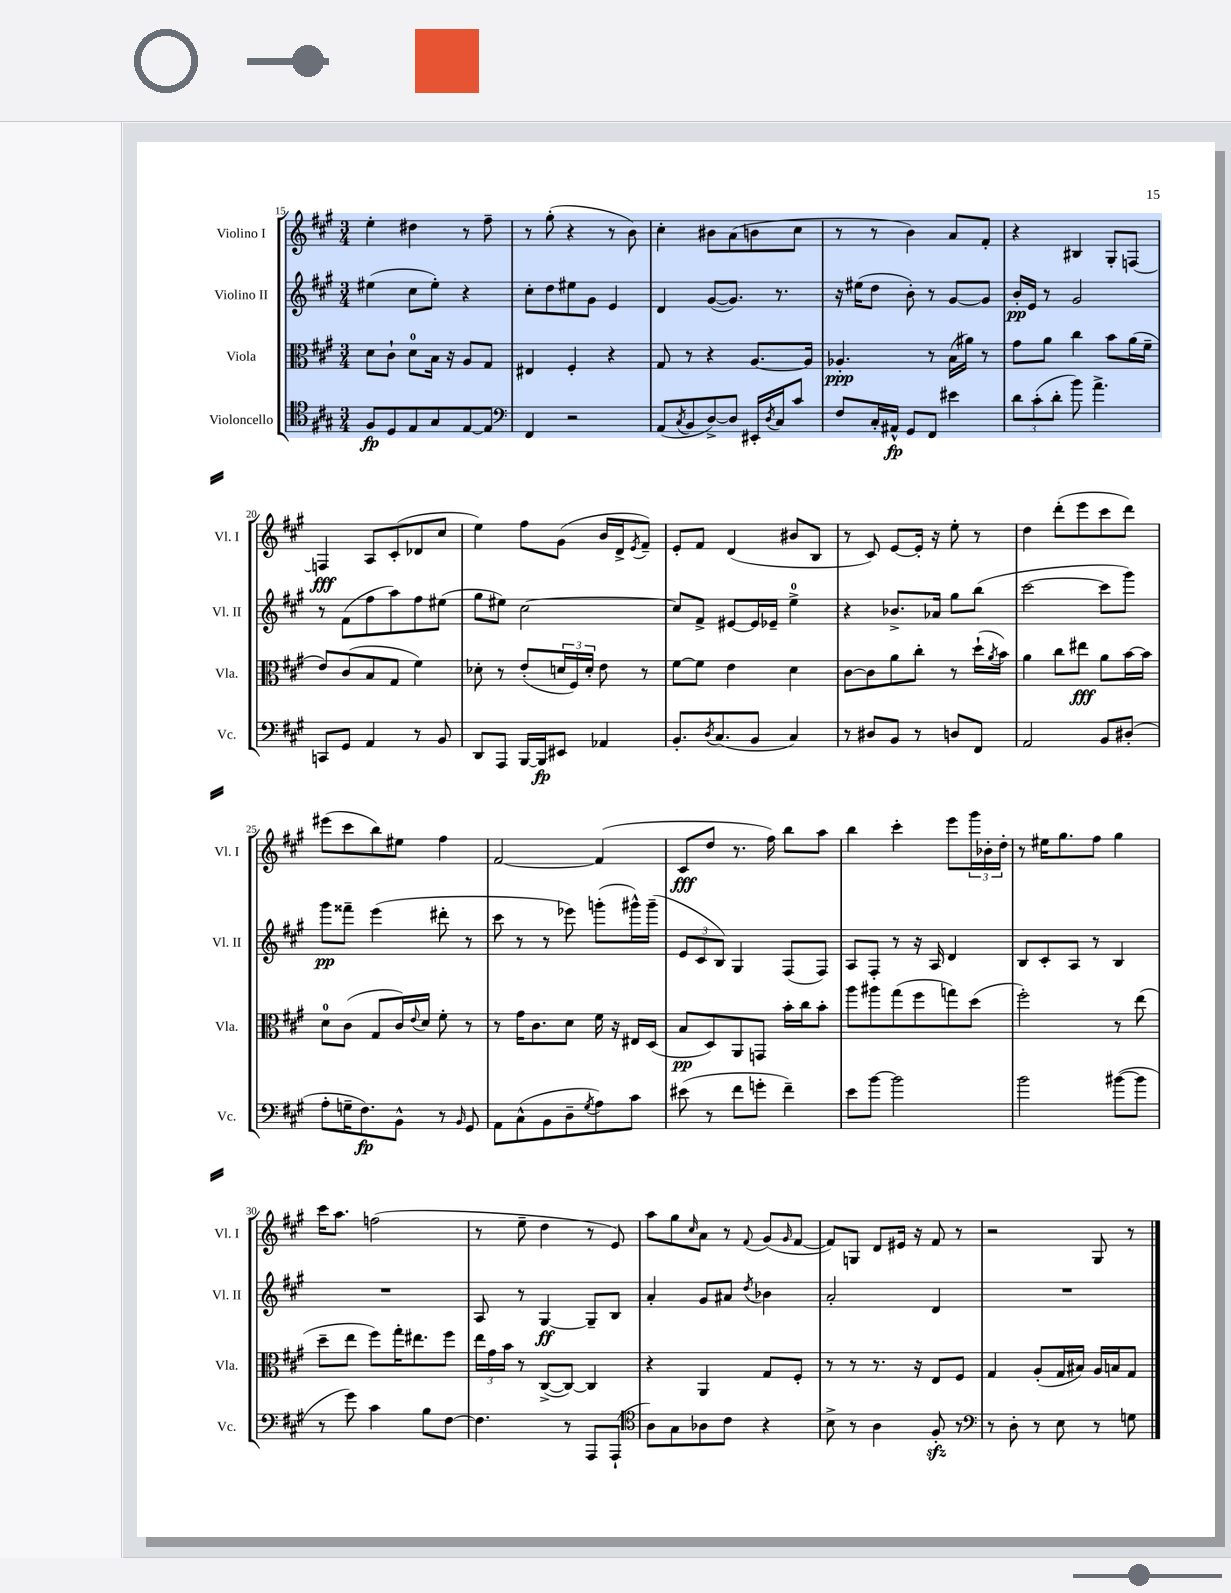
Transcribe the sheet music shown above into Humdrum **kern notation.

**kern	**dynam	**kern	**dynam	**kern	**dynam	**kern	**dynam
*part4	*part4	*part3	*part3	*part2	*part2	*part1	*part1
*staff4	*staff4	*staff3	*staff3	*staff2	*staff2	*staff1	*staff1
*I"Violoncello	*	*I"Viola	*	*I"Violino II	*	*I"Violino I	*
*I'Vc.	*	*I'Vla.	*	*I'Vl. II	*	*I'Vl. I	*
*clefC4	*	*clefC3	*	*clefG2	*	*clefG2	*
*k[f#c#g#]	*	*k[f#c#g#]	*	*k[f#c#g#]	*	*k[f#c#g#]	*
*M3/4	*	*M3/4	*	*M3/4	*	*M3/4	*
=15	=15	=15	=15	=15	=15	=15	=15
8F#/L	fp	8d\L	.	(4ee#X\	.	4ee'\	.
8D/	.	8c#`\J	.	.	.	.	.
8E/	.	8d\L	.	8cc#\L	.	4dd#X\	.
8G#/	.	16B\Jk	.	8ee#'\J)	.	.	.
.	.	16r	.	.	.	.	.
[8E/	.	8A/L	.	4r	.	8r	.
8E/J]	.	8G#/J	.	.	.	8ff#~\	.
=16	=16	=16	=16	=16	=16	=16	=16
*clefF4	*	*	*	*	*	*	*
4FF#/	.	4E#X/	.	8cc#'\L	.	8r	.
.	.	.	.	8dd\	.	(8gg#'\	.
2r	.	4F#'/	.	8ee#X\	.	4r	.
.	.	.	.	8g#\J	.	.	.
.	.	4r	.	4e/	.	8r	.
.	.	.	.	.	.	8b\)	.
=17	=17	=17	=17	=17	=17	=17	=17
(8AA/L	.	8G#/	.	4d/	.	4cc#'\	.
8qC#/	.	.	.	.	.	.	.
8BB/	.	8r	.	.	.	.	.
[8D^/)	.	4r	.	([8g#/L	.	8b#X\L	.
8D/J]	.	.	.	8.g#/J])	.	(8a\	.
16EE#X'/LL	.	[8.A/L	.	.	.	8bn\	.
8qD/	.	.	.	.	.	.	.
16C#/J	.	.	.	8.r	.	.	.
8c#/J	.	.	.	.	.	8cc#\J	.
.	.	16A/Jk]	.	.	.	.	.
=18	=18	=18	=18	=18	=18	=18	=18
8F#/L	.	4.A-X'/	ppp	16r	.	8r	.
.	.	.	.	(16ee#X\KL	.	.	.
16C#'/L	.	.	.	8dd\J	.	8r	.
16AA#X^^/JJ	fp	.	.	.	.	.	.
8GG#/L	.	.	.	8b'\)	.	4b\)	.
8FF#/J	.	8r	.	8r	.	.	.
4e#X\	.	(16B\LL	.	[8g#/L	.	8a/L	.
.	.	16a#X\JJ)	.	.	.	.	.
.	.	8r	.	8g#/J]	.	8f#'/J	.
=19	=19	=19	=19	=19	=19	=19	=19
12d\L	.	8g#\L	.	16b'/LL	pp	4r	.
.	.	.	.	16e/JJ	.	.	.
(12c#'\	.	.	.	.	.	.	.
.	.	8a\J	.	8r	.	.	.
12d'\J	.	.	.	.	.	.	.
8b\)	.	4cc#\	.	2g#/	.	4B#X/	.
4.a^\	.	.	.	.	.	.	.
.	.	8b\L	.	.	.	8G#'/L	.
.	.	(16a\L	.	.	.	[8Fn/J	.
.	.	16f#~\JJ	.	.	.	.	.
!!LO:LB:g=z
=20	=20	=20	=20	=20	=20	=20	=20
8CCn/L	.	8e/L)	.	8r	.	4Fn/]	fff
8GG#/J	.	(8c#/	.	(8f#\L	.	.	.
4AA/	.	8B/	.	8ff#\	.	8A/L	.
.	.	8G#/J	.	8aa\)	.	(8c#'/	.
8r	.	4f#\)	.	8ff#\	.	8d-X/	.
8BB/	.	.	.	(8ee#X\J	.	8cc#/J	.
=21	=21	=21	=21	=21	=21	=21	=21
8DD/L	.	8d-X'\	.	8gg#\L	.	4ee\)	.
8AAA/J	.	8r	.	8ee#X\J)	.	.	.
[16BBB/LL	.	(8e'/L	.	[2cc#\	.	8ff#\L	.
16BBB/J]	fp	.	.	.	.	.	.
8EE#X/J	.	24dn/L	.	.	.	(8g#\J	.
.	.	24F#/)	.	.	.	.	.
.	.	24d'/JJ	.	.	.	.	.
4AA-X/	.	8e\	.	.	.	16b/LL	.
.	.	.	.	.	.	16d^/J	.
.	.	.	.	.	.	8qe/	.
.	.	8r	.	.	.	8f#~/J)	.
=22	=22	=22	=22	=22	=22	=22	=22
8.BB'/L	.	[8f#\L	.	8cc#/L]	.	8e'/L	.
.	.	8f#\J]	.	8f#^/J	.	8f#/J	.
8qD/	.	.	.	.	.	.	.
(8.C#/	.	.	.	.	.	.	.
.	.	4e\	.	[8e#X/L	.	(4d/	.
8BB/J	.	.	.	16e#/L]	.	.	.
.	.	.	.	16e-X~/JJ	.	.	.
4C#/)	.	4d\	.	4ee^\	.	8b#X/L	.
.	.	.	.	.	.	8B/J	.
=23	=23	=23	=23	=23	=23	=23	=23
8r	.	[8c#\L	.	4r	.	8r	.
8D#X/L	.	8c#\]	.	.	.	8c#/)	.
8BB/J	.	8a\	.	8.b-X^/L	.	[8e/L	.
8r	.	8cc#'\J	.	.	.	16e'/Jk]	.
.	.	.	.	16a-X/Jk	.	16r	.
8Dn/L	.	8r	.	8gg#\L	.	8ee'\	.
8FF#/J	.	(16dd`\LL	.	(8bb\J	.	8r	.
.	.	8qa/	.	.	.	.	.
.	.	16b\JJ)	.	.	.	.	.
=24	=24	=24	=24	=24	=24	=24	=24
2AA/	.	4a\	.	[2ccc#\	.	4dd\	.
.	.	8cc#\L	.	.	.	(8ddd'\L	.
.	.	8ee#X\J	fff	.	.	8eee\	.
8BB/L	.	8a\L	.	8ccc#\L]	.	8ccc#\	.
(8D#X'/J	.	[16b\L	.	8ggg#\J)	.	8ddd\J)	.
.	.	16b\JJ]	.	.	.	.	.
!!LO:LB:g=z
=25	=25	=25	=25	=25	=25	=25	=25
8A'\L	.	8d\L	.	8ggg#\L	pp	(8eee#X\L	.
16Gn~\K	.	(8c#\J	.	8fff##X~\J	.	8ccc#\	.
8.F#\)	fp	.	.	.	.	.	.
.	.	8G#/L	.	(4eee\	.	8bb\)	.
8BB^^\J	.	16c#/L)	.	.	.	8ee#X\J	.
.	.	8qqe/	.	.	.	.	.
.	.	16d/JJ	.	.	.	.	.
8r	.	8f#'\	.	8ddd#X'\	.	4ff#\	.
16qqBB/	.	.	.	.	.	.	.
8GG#/	.	8r	.	8r	.	.	.
=26	=26	=26	=26	=26	=26	=26	=26
8AA\L	.	8r	.	8ccc#\	.	[2f#/	.
(8C#^^\	.	16g#\KL	.	8r	.	.	.
.	.	8.c#\	.	.	.	.	.
8BB\	.	.	.	8r	.	.	.
8D~\	.	8d\J	.	8eee-X\)	.	.	.
8qG#/	.	.	.	.	.	.	.
8A\)	.	16f#\	.	(8gggn'\L	.	(4f#/]	.
.	.	16r	.	.	.	.	.
8c#\J	.	16E#X/LL	.	16ggg#X^^\L)	.	.	.
.	.	(16D/JJ	.	(16ggg#~\JJ	.	.	.
=27	=27	=27	=27	=27	=27	=27	=27
(8e#X\	.	8B/L	pp	12e/L	.	8c#/L	fff
.	.	.	.	12c#/	.	.	.
8r	.	8D/)	.	.	.	8dd/J	.
.	.	.	.	12B/J)	.	.	.
8f#\L	.	8AA/	.	4G#/	.	8.r	.
8gn'\J	.	8GGn/J	.	.	.	.	.
.	.	.	.	.	.	16ff#\)	.
4f#~\)	.	16b'\LL	.	(8F#/L	.	8bb\L	.
.	.	16cc#\J	.	.	.	.	.
.	.	8b'\J	.	8F#/J)	.	8aa\J	.
=28	=28	=28	=28	=28	=28	=28	=28
8e\L	.	8aa\L	.	8A/L	.	4bb\	.
[8b\J	.	8aa#X\	.	8F#'/J	.	.	.
2b\]	.	(8gg#\	.	8r	.	4ccc#'\	.
.	.	8ff#\	.	16r	.	.	.
.	.	.	.	16A/	.	.	.
.	.	8ggn\)	.	4d/	.	8eee\L	.
.	.	(8dd\J	.	.	.	24ggg#\L	.
.	.	.	.	.	.	24b-X'\	.
.	.	.	.	.	.	24dd'\JJ	.
=29	=29	=29	=29	=29	=29	=29	=29
2b\	.	2ff#'\)	.	8B/L	.	8r	.
.	.	.	.	8c#'/	.	16ee#X\KL	.
.	.	.	.	.	.	8.gg#\	.
.	.	.	.	8A/J	.	.	.
.	.	.	.	8r	.	8ff#\J	.
([8b#X\L	.	8r	.	4B/	.	4gg#\	.
8b#\J]	.	(8ee\	.	.	.	.	.
!!LO:LB:g=z
=30	=30	=30	=30	=30	=30	=30	=30
8r	.	8dd~\L	.	2.r	.	16ccc#\KL	.
.	.	.	.	.	.	8.aa\J	.
8g#\)	.	8ee\J	.	.	.	.	.
4c#\	.	8ff#\L)	.	.	.	(2ffn\	.
.	.	16gg#'\K	.	.	.	.	.
.	.	8.ee#X\	.	.	.	.	.
8B\L	.	.	.	.	.	.	.
[8F#\J	.	8ff#\J	.	.	.	.	.
=31	=31	=31	=31	=31	=31	=31	=31
4.F#\]	.	24ee\LL	.	8A/	.	8r	.
.	.	24g#\	.	.	.	.	.
.	.	24b\JJ	.	.	.	.	.
.	.	8r	.	8r	.	8ee~\	.
.	.	([8C#^/L	.	[4G#/	ff	4dd\	.
8r	.	8C#/J_)	.	.	.	.	.
8AAA/L	.	4C#/]	.	8G#~/L]	.	8r	.
(8AAA`/J	.	.	.	8B/J	.	8e/)	.
=32	=32	=32	=32	=32	=32	=32	=32
*clefC4	*	*	*	*	*	*	*
8A\L)	.	4r	.	4a'/	.	8aa\L	.
8G#\	.	.	.	.	.	8gg#\	.
.	.	.	.	.	.	16qqcc#/	.
8A-X\	.	4AA/	.	8g#/L	.	8a\J	.
8c#\J	.	.	.	8a#X/J	.	8r	.
.	.	.	.	8qdd/	.	8qqf#/	.
4r	.	8G#/L	.	4b-X\	.	(8g#/L	.
.	.	.	.	.	.	16qqg#/	.
.	.	8F#'/J	.	.	.	[8f#/J	.
=33	=33	=33	=33	=33	=33	=33	=33
8B^\	.	8r	.	2a'/	.	8f#/L])	.
8r	.	8r	.	.	.	8Gn/J	.
4A\	.	8.r	.	.	.	8d/L	.
.	.	.	.	.	.	16e#X/Jk	.
.	.	16r	.	.	.	16r	.
8F#zz'/	.	8E/L	.	4d/	.	8f#/	.
8r	.	8F#/J	.	.	.	8r	.
=34	=34	=34	=34	=34	=34	=34	=34
*clefF4	*	*	*	*	*	*	*
8r	.	4G#/	.	2.r	.	2r	.
8D'\	.	.	.	.	.	.	.
8r	.	(8A'/L	.	.	.	.	.
8E\	.	16G#/L	.	.	.	.	.
.	.	16B#X/JJ)	.	.	.	.	.
8r	.	16A/LL	.	.	.	8G#/	.
.	.	16Bn/J	.	.	.	.	.
8Gn\	.	8G#/J	.	.	.	8r	.
==	==	==	==	==	==	==	==
*-	*-	*-	*-	*-	*-	*-	*-
